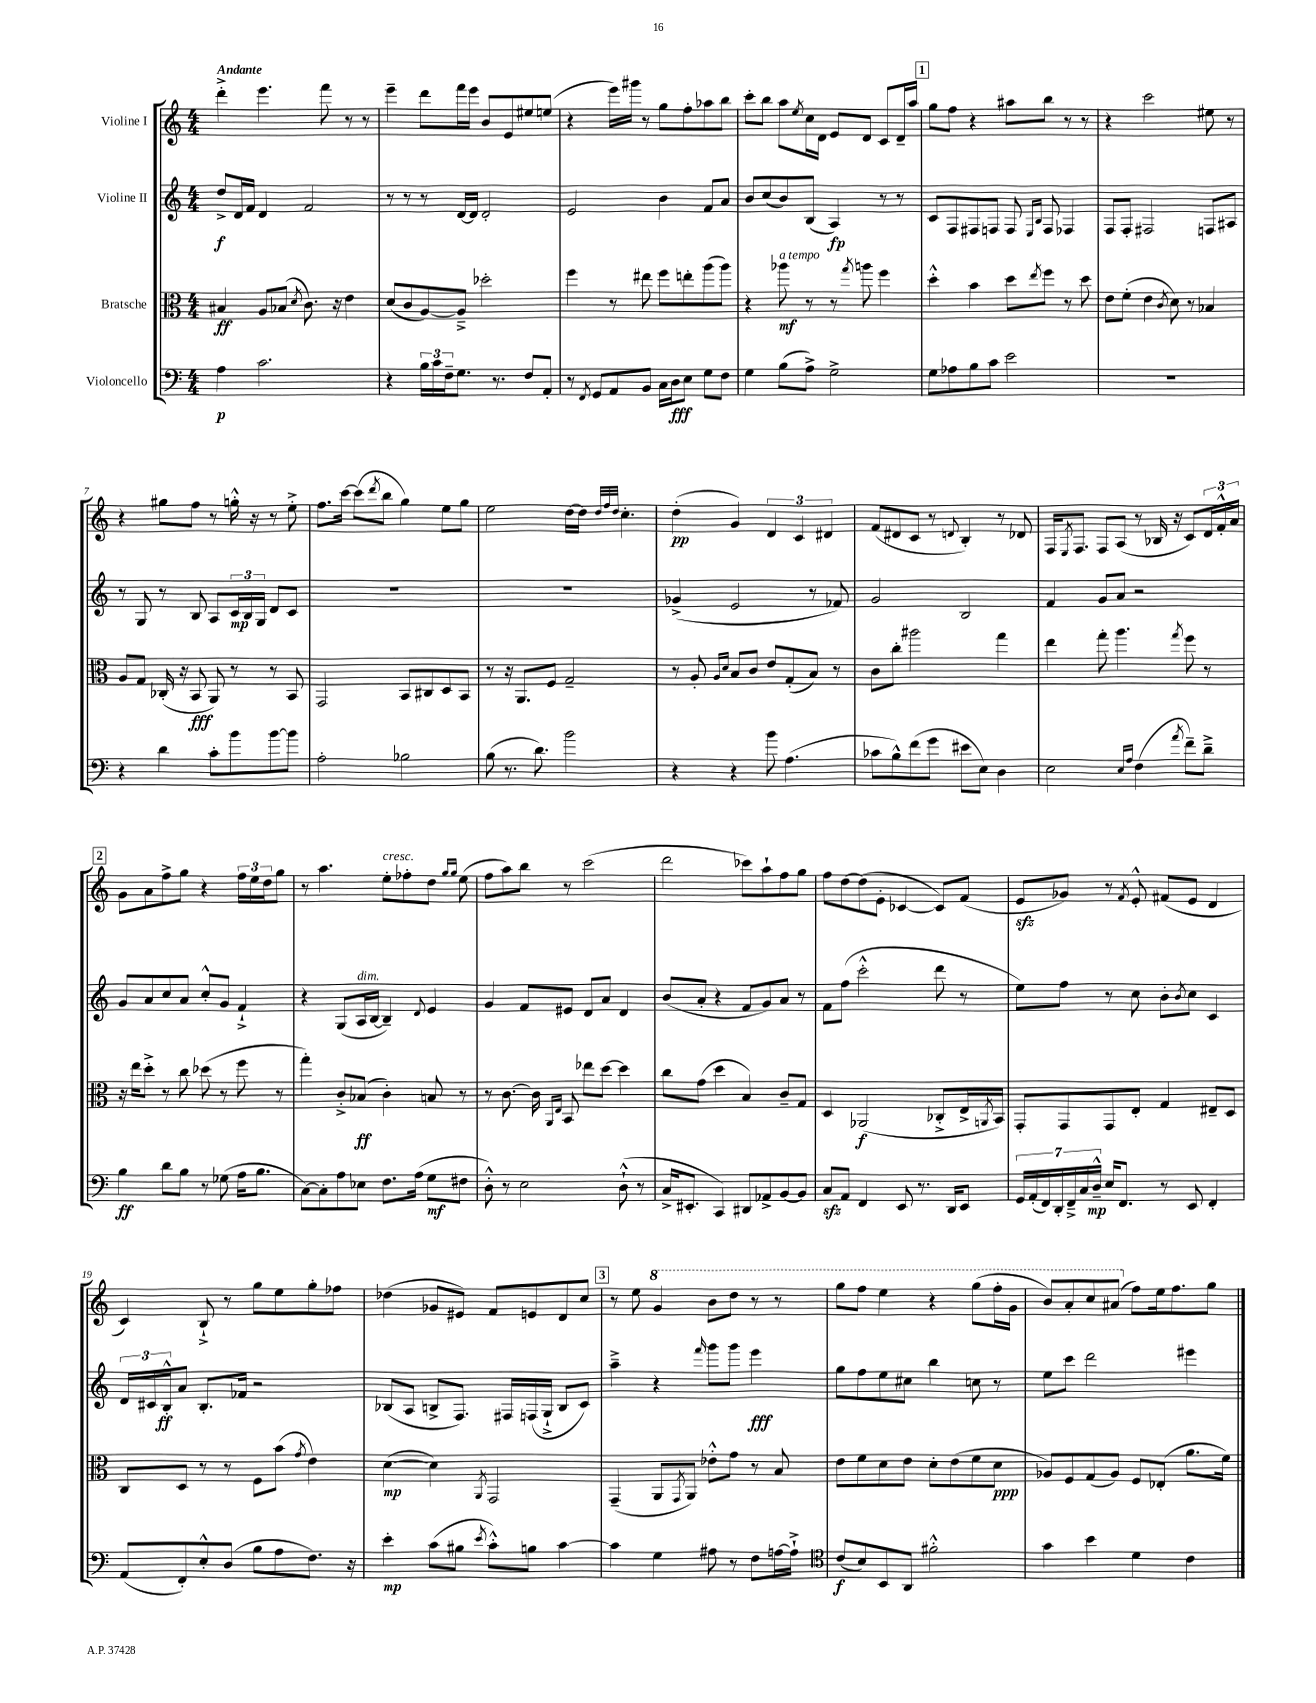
<<
\new StaffGroup <<
\new Staff = "s0" \with { instrumentName = "Violine I" } {
    \clef treble \key c \major \numericTimeSignature \time 4/4 \tempo "Andante"
    d'''4-.-> e'''4. f'''8 r8 r8 |
    e'''4-- d'''8 f'''16 e'''16 b'8 e'8 eis''8 e''8( |
    r4 e'''16) gis'''16 r8 g''8 f''8-. aes''8 b''8 |
    c'''8-. b''8 a''8 \acciaccatura { e''8 } c''16 d'16 e'8 d'8 c'8 d'16-- a''16 |
    \mark \markup { \box "1" } g''8 f''8 r4 ais''8 b''8 r8 r8 |
    r4 c'''2 eis''8 r8 |
    r4 gis''8 f''8 r8 g''16-.-^ r16 r8 e''8-.-> |
    f''8. c'''16~ c'''8( \acciaccatura { d'''8 } b''8 g''4) e''8 g''8 |
    e''2 d''16~ d''16 \grace { d''32 f''32 d''32 } c''4.-. |
    d''4-.\pp( g'4) \tuplet 3/2 { d'4 c'4 dis'4 } |
    f'8( dis'8 c'8 r8 \appoggiatura { d'8 } b4-.) r8 des'8 |
    f16 \acciaccatura { e8 } f8. f8 a8( r8 bes16 r16 c'8) \tuplet 3/2 { d'16 f'16-.-^ a'16 } |
    \mark \markup { \box "2" } g'8 a'8 f''8-> g''8 r4 \tuplet 3/2 { f''16 e''16 d''16 } g''8 |
    r8 a''4. e''8-.^\markup { \italic "cresc." } fes''8-. d''8 \grace { g''16 g''16 } e''8( |
    f''8 a''8) b''8 r8 c'''2( |
    d'''2 ces'''8) a''8-! f''8 g''8 |
    f''8 d''8~ d''8( e'8-. ces'4~ ces'8) f'8( |
    e'8\sfz ges'8) r8 \acciaccatura { f'8 } e'8-.-^ fis'8( e'8 d'4 |
    c'4) b8-!-> r8 g''8 e''8 g''8-. fes''8 |
    des''4( ges'8 eis'8) f'8 e'8 d'8 c''8 |
    \mark \markup { \box "3" } r8 e''8 \ottava #1 g''4 b''8 d'''8 r8 r8 |
    g'''8 f'''8 e'''4 r4 g'''8( f'''16-. g''16 |
    b''8) a''8-. c'''8 ais''8( \ottava #0 f''8) e''16 f''8. g''8 \bar "|." |
}
\new Staff = "s1" \with { instrumentName = "Violine II" } {
    \clef treble \key c \major \numericTimeSignature \time 4/4
    d''8->\f d'16 f'16 d'4 f'2 |
    r8 r8 r8 d'16~ d'16 d'2-. |
    e'2 b'4 f'8 a'8 |
    b'8 c''8( b'8) b8( a4\fp) r8 r8 |
    \mark \markup { \box "1" } c'8 f8 fis8 f8 f8 \grace { e16 b16 } f8 fes4 |
    f8 f8-. fis2 f8 ais8 |
    r8 g8 r8 b8 a8 \tuplet 3/2 { c'16\mp b16 g16 } d'8 c'8 |
    R1 |
    R1 |
    ges'4->( e'2 r8 fes'8) |
    g'2 b2 |
    f'4 g'8 a'8 r2 |
    \mark \markup { \box "2" } g'8 a'8 c''8 a'8 c''8-.-^ g'8 f'4-!-> |
    r4 g8( a16^\markup { \italic "dim." } b16~ b4--) \appoggiatura { d'8 } e'4 |
    g'4 f'8 eis'8 d'8 a'8 d'4 |
    b'8( a'8-. r4 f'8 g'8) a'8 r8 |
    f'8 f''8( c'''2-.-^ d'''8 r8 |
    e''8) f''8 r8 c''8 b'8-. \acciaccatura { b'8 } c''8 c'4 |
    \tuplet 3/2 { d'16 cis'16 b16-.-^\ff } a'8 b8.-. fes'16 r2 |
    bes8( a8 b8-> f8.) fis16 f16( g16-!-> b8 c'8) |
    \mark \markup { \box "3" } a''4---> r4 \grace { f'''16 } g'''8 g'''8 e'''4\fff |
    g''8 f''8 e''8 cis''8 b''4 c''8 r8 |
    e''8 c'''8 d'''2 eis'''4 \bar "|." |
}
\new Staff = "s2" \with { instrumentName = "Bratsche" } {
    \clef alto \key c \major \numericTimeSignature \time 4/4
    bis4\ff a8 bes8( \acciaccatura { d'8 } c'8.) r16 e'4 |
    d'8( c'8 a8~) a8---> des''2-. |
    f''4 r8 eis''8 f''8 e''8-. a''8( a''8) |
    r4 aes''8\mf^\markup { \italic "a tempo" } r8 r8 \acciaccatura { g''8 } a''8 f''4 |
    \mark \markup { \box "1" } d''4-.-^ b'4 d''8 \acciaccatura { e''8 } f''8 r8 d''8 |
    e'8 f'8-.( e'4 \acciaccatura { c'8 } d'8) r8 bes4 |
    a8 g8 ces16-.( r16 b,8\fff a,8) r8 r8 b,8 |
    g,2 b,8 cis8 d8 b,8 |
    r8 r16 a,8. f8 g2-- |
    r8 a8-. \grace { a16 d'16 } b8 c'8 e'8 g8-.( b8) r8 |
    c'8 c''8-. ais''2 g''4 |
    e''4 g''8-. a''4. \acciaccatura { g''8 } f''8 r8 |
    \mark \markup { \box "2" } r16 e''16 d''8-.-> r8 c''8 des''8( r8 f''8 r8 |
    g''4-.) c'8-.-> bes8\ff( c'4-.) b8 r8 |
    r8 c'8.~ c'16 \grace { a,16 e16 } b,8 ees''8 d''8~ d''4 |
    c''8 g'8( d''4 b4) c'8-- g8 |
    d4 aes,2\f( ces8-.-> e16-> \acciaccatura { a,8 } b,16) |
    g,8-. g,8 g,8 e8-. g4 eis8-- d8 |
    c8 d8 r8 r8 f8 b'8( \acciaccatura { g'8 } e'4) |
    d'4~\mp( d'4) \acciaccatura { a,8 } g,2 |
    \mark \markup { \box "3" } g,4--( a,8 \acciaccatura { g,8 } a,8) ees'8-.-^ g'8 r8 b8 |
    e'8 f'8 d'8 e'8 d'8-. e'8( f'8 d'8\ppp |
    aes8) f8 g8( aes8) f8 ees8-.( a'8. f'16) \bar "|." |
}
\new Staff = "s3" \with { instrumentName = "Violoncello" } {
    \clef bass \key c \major \numericTimeSignature \time 4/4
    a4\p c'2. |
    r4 \tuplet 3/2 { b16 c'16 f16-- } g8. r8. f8 a,8-. |
    r8 \acciaccatura { f,8 } g,8 a,8 b,8 c16 d16\fff e8 g8 f8 |
    g4 b8( a8->) g2-> |
    \mark \markup { \box "1" } g8 aes8 b8 c'8 e'2 |
    R1 |
    r4 d'4 c'8-. b'8 b'8~ b'8 |
    a2-. bes2 |
    b8( r8. d'8.) b'2 |
    r4 r4 b'8 a4.( |
    ces'8 b8-^) f'8( g'8 eis'8 e8) d4 |
    e2 \grace { e16 a16 } f4( \acciaccatura { a'8 } f'8--) d'8---> |
    \mark \markup { \box "2" } b4\ff d'8 b8 r8 ges8( a16 b8. |
    c8~) c8-. a8 ees8 f8. a16( g8\mf fis8 |
    d8-.-^) r8 e2 d8-!-^( r8 |
    c16-> eis,8.-. c,4) dis,8 aes,8-> b,8~ b,8 |
    c8\sfz a,8 f,4 e,8 r8. d,16 e,8 |
    \tuplet 7/4 { g,16 a,16-.( f,16) d,16-. f,16---> c16 d16---^\mp } e16 f,8. r8 e,8 f,4-. |
    a,8( f,8-.) e8-.-^ d8( b8 a8 f8.) r16 |
    e'4-.\mp c'8( bis8 \acciaccatura { e'8 } c'8-.-^) b8 c'4~ |
    \mark \markup { \box "3" } c'4 g4 ais8 r8 f8 a16~ a16-!-> |
    \clef tenor c'8\f( b8) b,8 a,8 fis'2-.-^ |
    g'4 b'4 d'4 c'4 \bar "|." |
}
>>
>>
